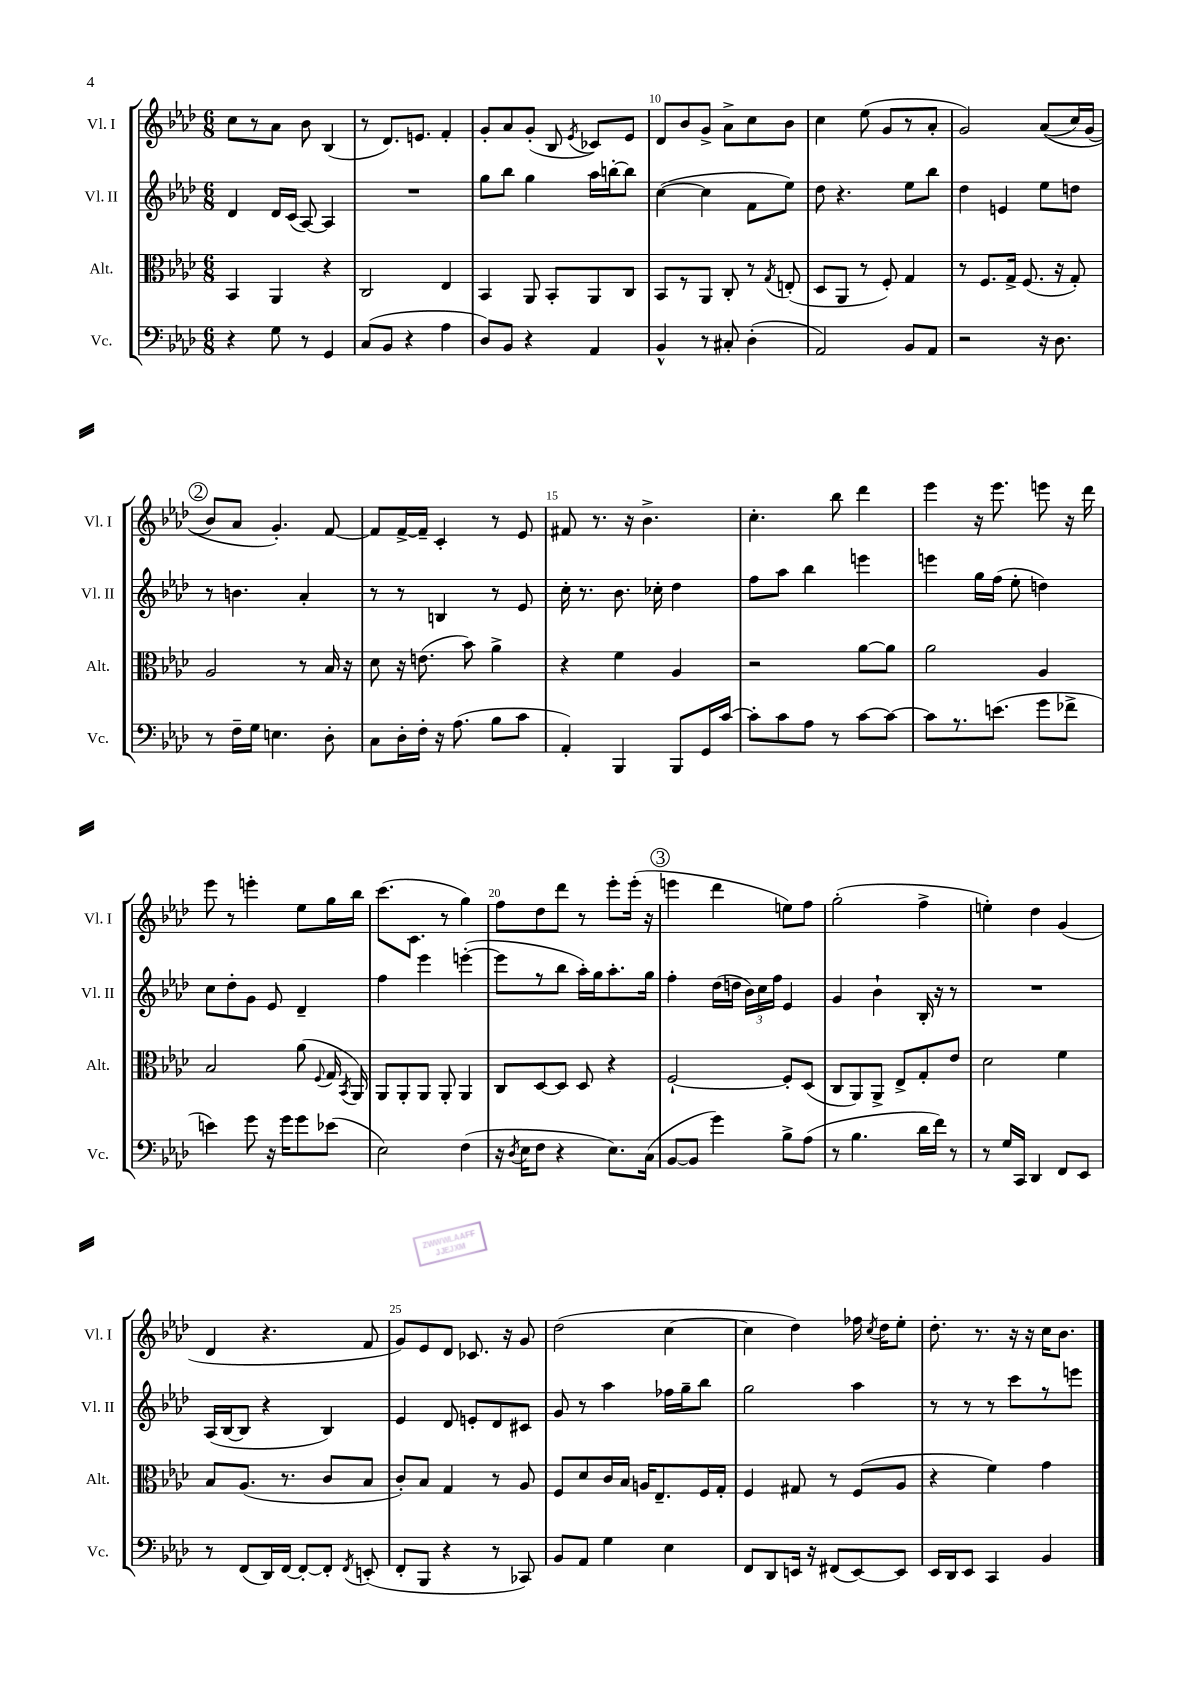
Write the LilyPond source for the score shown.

<<
\new StaffGroup <<
\new Staff = "s0" \with { instrumentName = "Vl. I" shortInstrumentName = "Vl. I" } {
    \clef treble \key aes \major \numericTimeSignature \time 6/8
    \autoBeamOff c''8[ r8 aes'8] bes'8 bes4( |
    r8 des'8.[) e'8.] f'4-. |
    g'8[-. aes'8 g'8]-.( bes8 \acciaccatura { ees'8 } ces'8[) ees'8] |
    des'8[ bes'8 g'8]-> aes'8[-> c''8 bes'8] |
    c''4 ees''8( g'8[ r8 aes'8]-. |
    g'2) aes'8[(\( c''16) g'16]( |
    \mark \markup { \circle "2" } bes'8[\) aes'8] g'4.-.) f'8~ |
    f'8[ f'16~-> f'16]-- c'4-. r8 ees'8 |
    fis'8 r8. r16 bes'4.-> |
    c''4.-. bes''8 des'''4 |
    ees'''4 r16 ees'''8. e'''8 r16 des'''16 |
    ees'''8 r8 e'''4-. ees''8[ g''16 bes''16] |
    c'''8.[( c'8.] r8 g''4) |
    f''8[ des''8 des'''8] r8 ees'''8[-. ees'''16]-.( r16 |
    \mark \markup { \circle "3" } e'''4 des'''4 e''8[) f''8] |
    g''2-.( f''4-> |
    e''4-.) des''4 g'4( |
    des'4 r4. f'8 |
    g'8[) ees'8 des'8] ces'8. r16 g'8 |
    des''2( c''4~ |
    c''4 des''4) fes''16 \acciaccatura { c''8 } des''16[ ees''8]-. |
    des''8.-. r8. r16 r16 c''16[ bes'8.] \bar "|." |
}
\new Staff = "s1" \with { instrumentName = "Vl. II" shortInstrumentName = "Vl. II" } {
    \clef treble \key aes \major \numericTimeSignature \time 6/8
    \autoBeamOff des'4 des'16[ c'16]( aes8~) aes4 |
    R2. |
    g''8[ bes''8] g''4 aes''16[ b''16~-. b''8] |
    c''4~( c''4 f'8[ ees''8]) |
    des''8 r4. ees''8[ bes''8] |
    des''4 e'4 ees''8[ d''8] |
    \mark \markup { \circle "2" } r8 b'4. aes'4-. |
    r8 r8 b4 r8 ees'8 |
    c''16-. r8. bes'8. ces''16-. des''4 |
    f''8[ aes''8] bes''4 e'''4 |
    e'''4 g''16[ f''16]( ees''8-. d''4) |
    c''8[ des''8-. g'8] ees'8 des'4-- |
    f''4 ees'''4 e'''4~-.( |
    e'''8[ r8 bes''8] aes''16[-.) g''16 aes''8.-. g''16] |
    \mark \markup { \circle "3" } f''4-. des''16[( d''16] \tuplet 3/2 { bes'16[) c''16 f''16] } ees'4 |
    g'4 bes'4-! bes16-. r16 r8 |
    R2. |
    aes16[( bes16~ bes8] r4 bes4) |
    ees'4 des'8 e'8[-. des'8 cis'8] |
    g'8 r8 aes''4 fes''16[ g''16-- bes''8] |
    g''2 aes''4 |
    r8 r8 r8 c'''8[ r8 e'''8] \bar "|." |
}
\new Staff = "s2" \with { instrumentName = "Alt." shortInstrumentName = "Alt." } {
    \clef alto \key aes \major \numericTimeSignature \time 6/8
    \autoBeamOff bes,4 aes,4 r4 |
    c2 ees4 |
    bes,4 aes,8 bes,8[-. aes,8 c8] |
    bes,8[ r8 aes,8] c8-. r8 \acciaccatura { g8 } e8-.( |
    des8[ aes,8] r8 f8-.) g4 |
    r8 f8.[ g16]-> f8.( r16 g8-.) |
    \mark \markup { \circle "2" } aes2 r8 bes16 r16 |
    des'8 r16 e'8.( bes'8) aes'4-> |
    r4 f'4 aes4 |
    r2 aes'8[~ aes'8] |
    aes'2 aes4 |
    bes2 aes'8( \appoggiatura { f8 } g16 \acciaccatura { bes,8 } aes,16) |
    aes,8[ aes,8-. aes,8] aes,8-. aes,4 |
    c8[ des8~ des8] des8 r4 |
    \mark \markup { \circle "3" } f2~-! f8[-. des8]( |
    c8[ aes,8) aes,8]-> ees8[-> g8-. ees'8] |
    des'2 f'4 |
    bes8[ aes8.]( r8. c'8[ bes8] |
    c'8[-.) bes8] g4 r8 aes8 |
    f8[ des'8 c'16 bes16] a16[ ees8.-- f16 g16]-. |
    f4 gis8 r8 f8[( aes8] |
    r4 f'4) g'4 \bar "|." |
}
\new Staff = "s3" \with { instrumentName = "Vc." shortInstrumentName = "Vc." } {
    \clef bass \key aes \major \numericTimeSignature \time 6/8
    \autoBeamOff r4 g8 r8 g,4 |
    c8[( bes,8] r4 aes4 |
    des8[) bes,8] r4 aes,4 |
    bes,4-^ r8 cis8-. des4-.( |
    aes,2) bes,8[ aes,8] |
    r2 r16 des8. |
    \mark \markup { \circle "2" } r8 f16[-- g16] e4. des8-. |
    c8[ des16-. f16]-. r16 aes8.( bes8[ c'8] |
    aes,4-.) bes,,4 bes,,8[ g,16 c'16]~ |
    c'8[-. c'8 aes8] r8 c'8[~ c'8]~ |
    c'8[ r8. e'8.]( g'8[ fes'8]-> |
    e'4) g'8 r16 g'16[ g'8 ees'8]( |
    ees2) f4( |
    r16 \acciaccatura { des8 } ees16[ f8] r4 ees8.[) c16]( |
    \mark \markup { \circle "3" } bes,8[~ bes,8] g'4) bes8[-> aes8]( |
    r8 bes4. des'16[ f'16]) r8 |
    r8 g16[ c,16] des,4 f,8[ ees,8] |
    r8 f,8[( des,16) f,16]~ f,8[~-. f,8]-. \acciaccatura { f,8 } e,8-.( |
    f,8[-. bes,,8] r4 r8 ces,8) |
    bes,8[ aes,8] g4 ees4 |
    f,8[ des,8 e,16] r16 fis,8[( e,8~) e,8] |
    ees,16[ des,16 ees,8] c,4 bes,4 \bar "|." |
}
>>
>>
\layout { \context { \Score currentBarNumber = #7 \override BarNumber.break-visibility = ##(#f #t #t) barNumberVisibility = #(every-nth-bar-number-visible 5) } }
